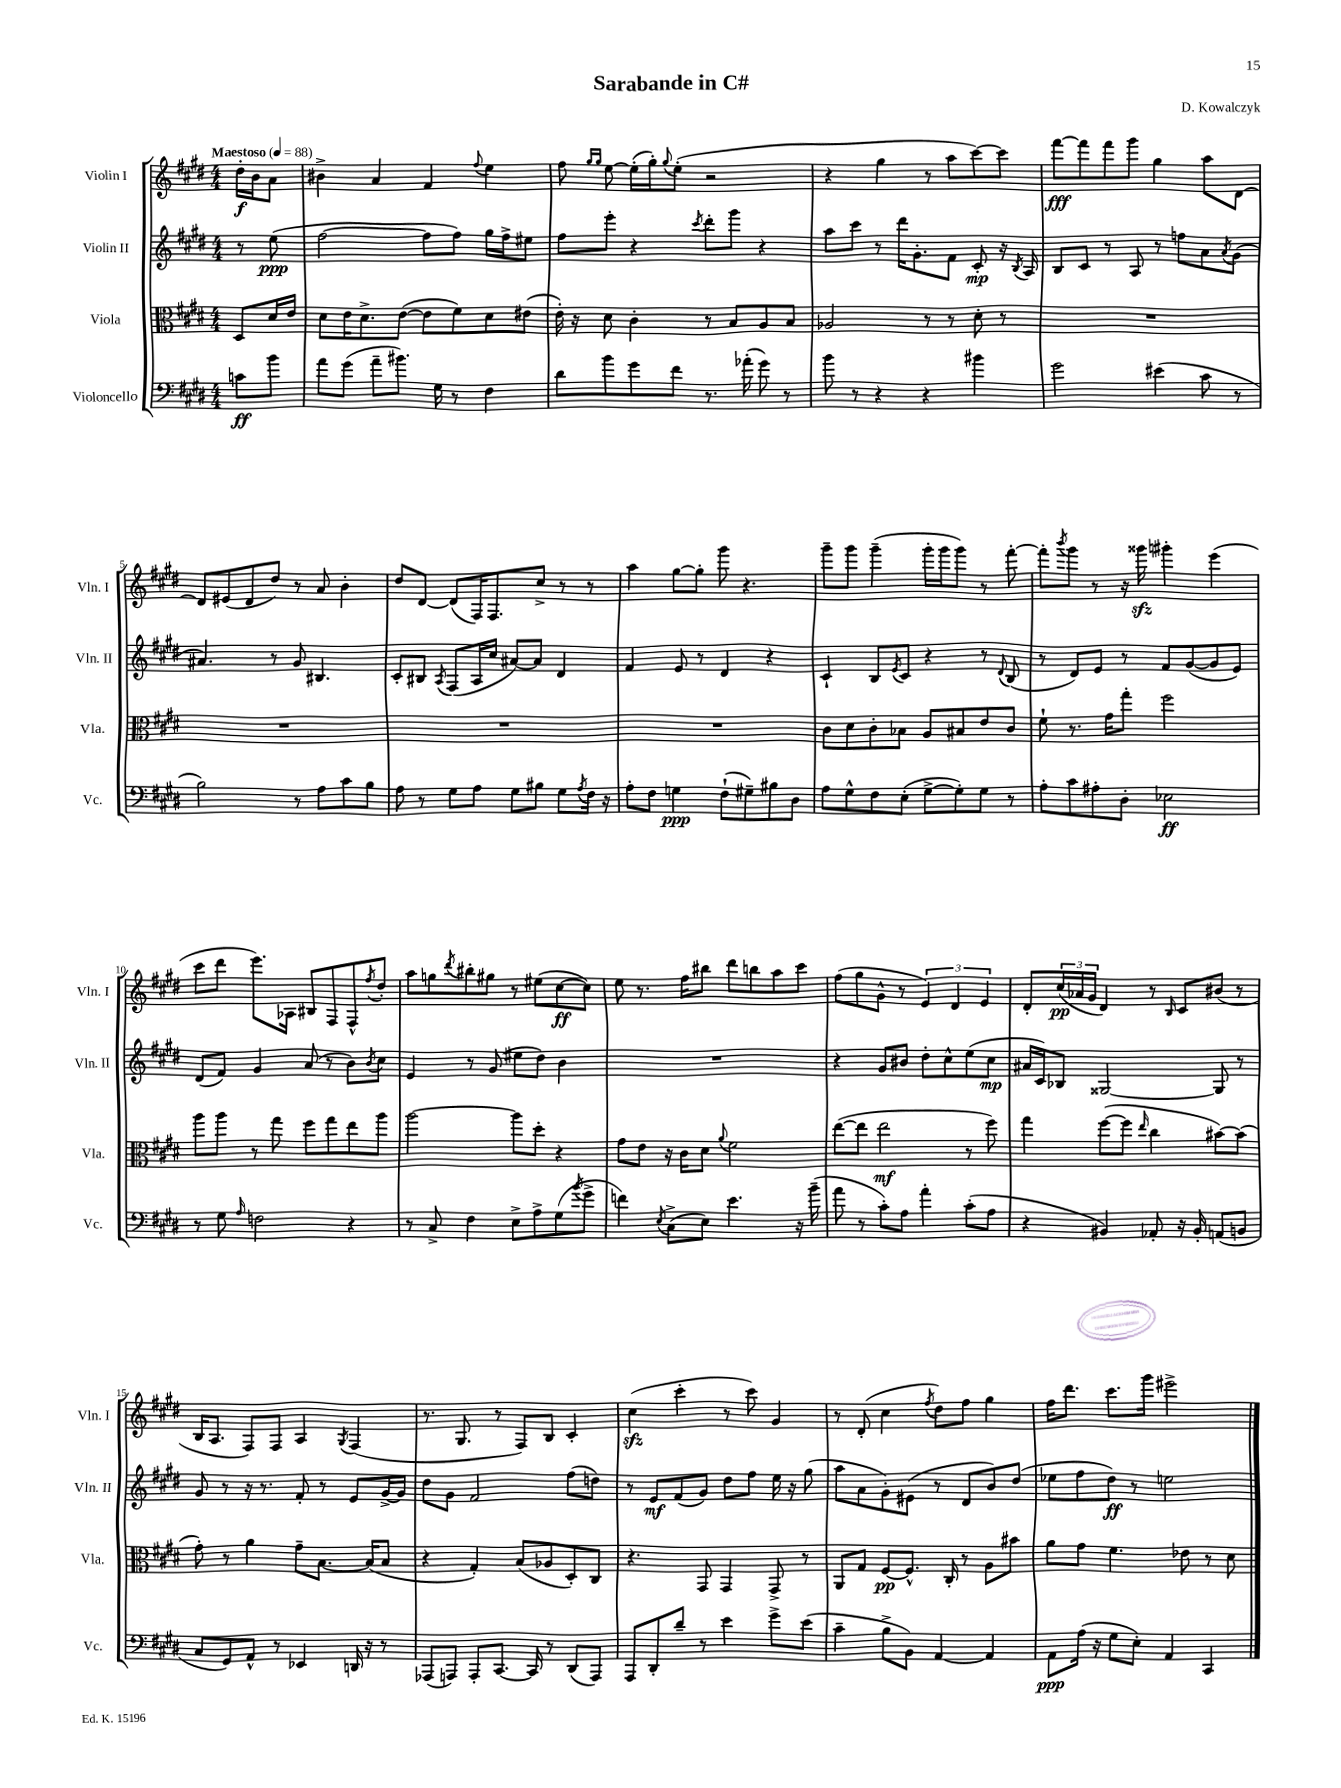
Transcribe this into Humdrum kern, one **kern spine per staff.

**kern	**kern	**kern	**kern
*staff4	*staff3	*staff2	*staff1
*clefF4	*clefC3	*clefG2	*clefG2
*k[f#c#g#d#]	*k[f#c#g#d#]	*k[f#c#g#d#]	*k[f#c#g#d#]
*M4/4	*M4/4	*M4/4	*M4/4
*MM88	*MM88	*MM88	*MM88
8c	8D#	8r	16dd#'
.	.	.	16b
8b	16d#	(8ee	8a
.	16e	.	.
=	=	=	=
8a	8d#	[2ff#	4b#^
(8g#	16e	.	.
.	8.d#^	.	.
8a~	.	.	4a
8.b#)	([8e	.	.
.	8e]	8ff#]	4f#
16G#	.	.	.
8r	8f#)	8ff#)	.
.	.	.	8qqff#
4F#	8d#	16gg#	4ee
.	.	16ff#^	.
.	(8e#	8ee#	.
=	=	=	=
8d#	16e')	8ff#	8ff#
.	16r	.	.
.	.	.	16qqgg#
.	.	.	16qqgg#
8b	8d#	8eee'	[8ee
8g#	4c#'	4r	(16ee']
.	.	.	16gg#')
.	.	.	8qqgg#
8f#	.	.	(8ee'
.	.	8qccc#	.
8.r	8r	8ddd#'	2r
.	8B	8ggg#	.
(16a-'	.	.	.
8g#)	8A	4r	.
8r	8B	.	.
=	=	=	=
8b	2A-	8aa	4r
8r	.	8ccc#	.
4r	.	8r	4gg#
.	.	16ddd#	.
.	.	8.g#'	.
4r	8r	.	8r
.	8r	8f#	8aa
4b#	8d#'	8c#'	[8ccc#)
.	8r	16r	8ccc#]
.	.	8qB	.
.	.	16A	.
=	=	=	=
2g#	1r	8B	[8fff#
.	.	8c#	8fff#]
.	.	8r	8fff#
.	.	8A	8ggg#
(4e#	.	8r	4gg#
.	.	8ff	.
8c#	.	8a	8aa
.	.	8qa	.
8r	.	(8g#	[8d#
=	=	=	=
2B)	1r	4.a#)	8d#]
.	.	.	(8e#
.	.	.	8d#
.	.	8r	8dd#)
8r	.	8g#	8r
8A	.	4.B#	8a
8c#	.	.	4b'
8B	.	.	.
=	=	=	=
8A	1r	8c#'	8dd#
8r	.	8B#	[8d#
.	.	8qA	.
8G#	.	(8F#	(8d#]
8A	.	16A	16F#)
.	.	16cc#	8.F#
8G#	.	[8a#)	.
8B#	.	8a#]	8cc#^
8G#	.	4d#	8r
8qA	.	.	.
16F#	.	.	8r
16r	.	.	.
=	=	=	=
8A'	1r	4f#	4aa
8F#	.	.	.
4G	.	8e	[8gg#
.	.	8r	8gg#']
(8F#`	.	4d#	8ggg#
8G#~)	.	.	4.r
8B#	.	4r	.
8D#	.	.	.
=	=	=	=
8A	8c#	4c#`	8ggg#~
8G#^^	8d#	.	8ggg#
8F#	8c#'	8B	(4ggg#~
.	.	8qe	.
(8E'	8B-	8c#	.
[8G#^	8A	4r	16ggg#'
.	.	.	16ggg#
8G#'])	8B#	.	8ggg#)
8G#	8e	8r	8r
.	.	8qqd#	.
8r	8c#	(8B	[8fff#'
=	=	=	=
8A'	8f#`	8r	8fff#']
.	.	.	8qbbb
8c#	8.r	8d#)	8ggg#
8A#'	.	8e	8r
.	16g#	.	.
8D#'	8gg#'	8r	16r
.	.	.	16ggg##
2E-	2ff#	8f#	4ggg#'
.	.	([8g#	.
.	.	8g#]	(4eee
.	.	8e)	.
=	=	=	=
8r	8aa	(8d#	8ccc#
8G#	8aa	8f#)	8ddd#
16qqA	.	.	.
2F	8r	4g#	8.eee)
.	8gg#	.	.
.	.	.	16A-
.	8ff#	(8a	8B#
.	8gg#	8r	8F#
4r	8ee	8b)	8F#^^
.	.	8qb	8qff#
.	8aa	8cc#	8dd#'
=	=	=	=
8r	[2aa	4e	8aa
8C#^	.	.	8gg
.	.	.	8qddd#
4F#	.	8r	8bb#'
.	.	(8g#	8gg#
8E^	8aa]	8ee#	8r
8A^	8dd#'	8dd#)	(8ee#
(8G#	4r	4b	[8cc#
8qb	.	.	.
8g#^	.	.	8cc#])
=	=	=	=
4f)	8g#	1r	8ee
.	8e	.	8.r
8qE	.	.	.
(8C#^	16r	.	.
.	16c#	.	16ff#
8E)	8d#	.	8bb#
.	8qqa	.	.
4.e	2f#	.	8ddd#
.	.	.	8bb
.	.	.	8aa
16r	.	.	8ccc#
(16b~	.	.	.
=	=	=	=
8a	([8ee	4r	(8ff#
8r	8ee]	.	8gg#
8c#')	2ee	8g#	8g#^^
8A	.	8b#	8r
4a'	.	8dd#'	6e)
.	.	8cc#^^	.
.	.	.	6d#
(8c#'	8r	(8ee	.
.	.	.	6e
8A	8ff#)	8cc#	.
=	=	=	=
4r	4gg#	16a#	8d#'
.	.	16c#)	.
.	.	8B-	(24cc#
.	.	.	24a-
.	.	.	24g#
4BB#)	([8ff#	[2G##	4d#)
.	8ff#]	.	.
.	16qqee	.	.
8AA-'	4cc#	.	8r
.	.	.	16qqB
16r	.	.	8c#
16BB#'	.	.	.
(8AA	[8b#)	8G##]	(8b#
8BB	(8b#]	8r	8r
=	=	=	=
8C#	8g#')	8g#	16B
.	.	.	8.A
8GG#)	8r	8r	.
8AA^^	4a	16r	8F#)
.	.	8.r	.
8r	.	.	8F#
4EE-	8g#~	8f#'	4A
.	[8.B	8r	.
.	.	.	8qG#
16DD	.	8e	(4F#
16r	(16B]	.	.
8r	8B	[16g#^	.
.	.	16g#]	.
=	=	=	=
(8AAA-	4r	8dd#	8.r
8AAA)	.	8g#	.
.	.	.	8.G#
8AAA'	4G#')	2f#	.
[8.CC#	.	.	8r
.	(8B	.	8F#)
16CC#]	.	.	.
8r	8A-	.	8B
(8DD#	8D#')	(8ff#	4c#'
8AAA)	8C#	8dd)	.
=	=	=	=
8AAA	4.r	8r	(4cc#
8DD#'	.	8e	.
8d#~	.	(8f#	4ccc#'
8r	8GG#	8g#)	.
4e	4GG#	8dd#	8r
.	.	8ff#	8ccc#)
8g#^	8GG#^	16ee	4g#
.	.	16r	.
(8e	8r	(8gg#	.
=	=	=	=
4c#~	8AA	8aa	8r
.	8G#	8a	(8d#'
8B^	[8F#	8g#')	4cc#
8BB)	8.F#^^]	(8e#	.
.	.	.	8qff#
[4AA	.	8r	8dd#)
.	16C#'	.	.
.	8r	8d#	8ff#
4AA]	8A	8b)	4gg#
.	8b#	(8dd#	.
=	=	=	=
8AA	8a	8ee-	16ff#
.	.	.	8.ddd#
(16A	8g#	8ff#	.
16r	.	.	.
8G#	4.f#	8dd#)	8.ccc#
8E')	.	8r	.
.	.	.	16ggg#
4AA	.	2ee	2eee#^
.	8e-	.	.
4CC#	8r	.	.
.	8d#	.	.
==	==	==	==
*-	*-	*-	*-
